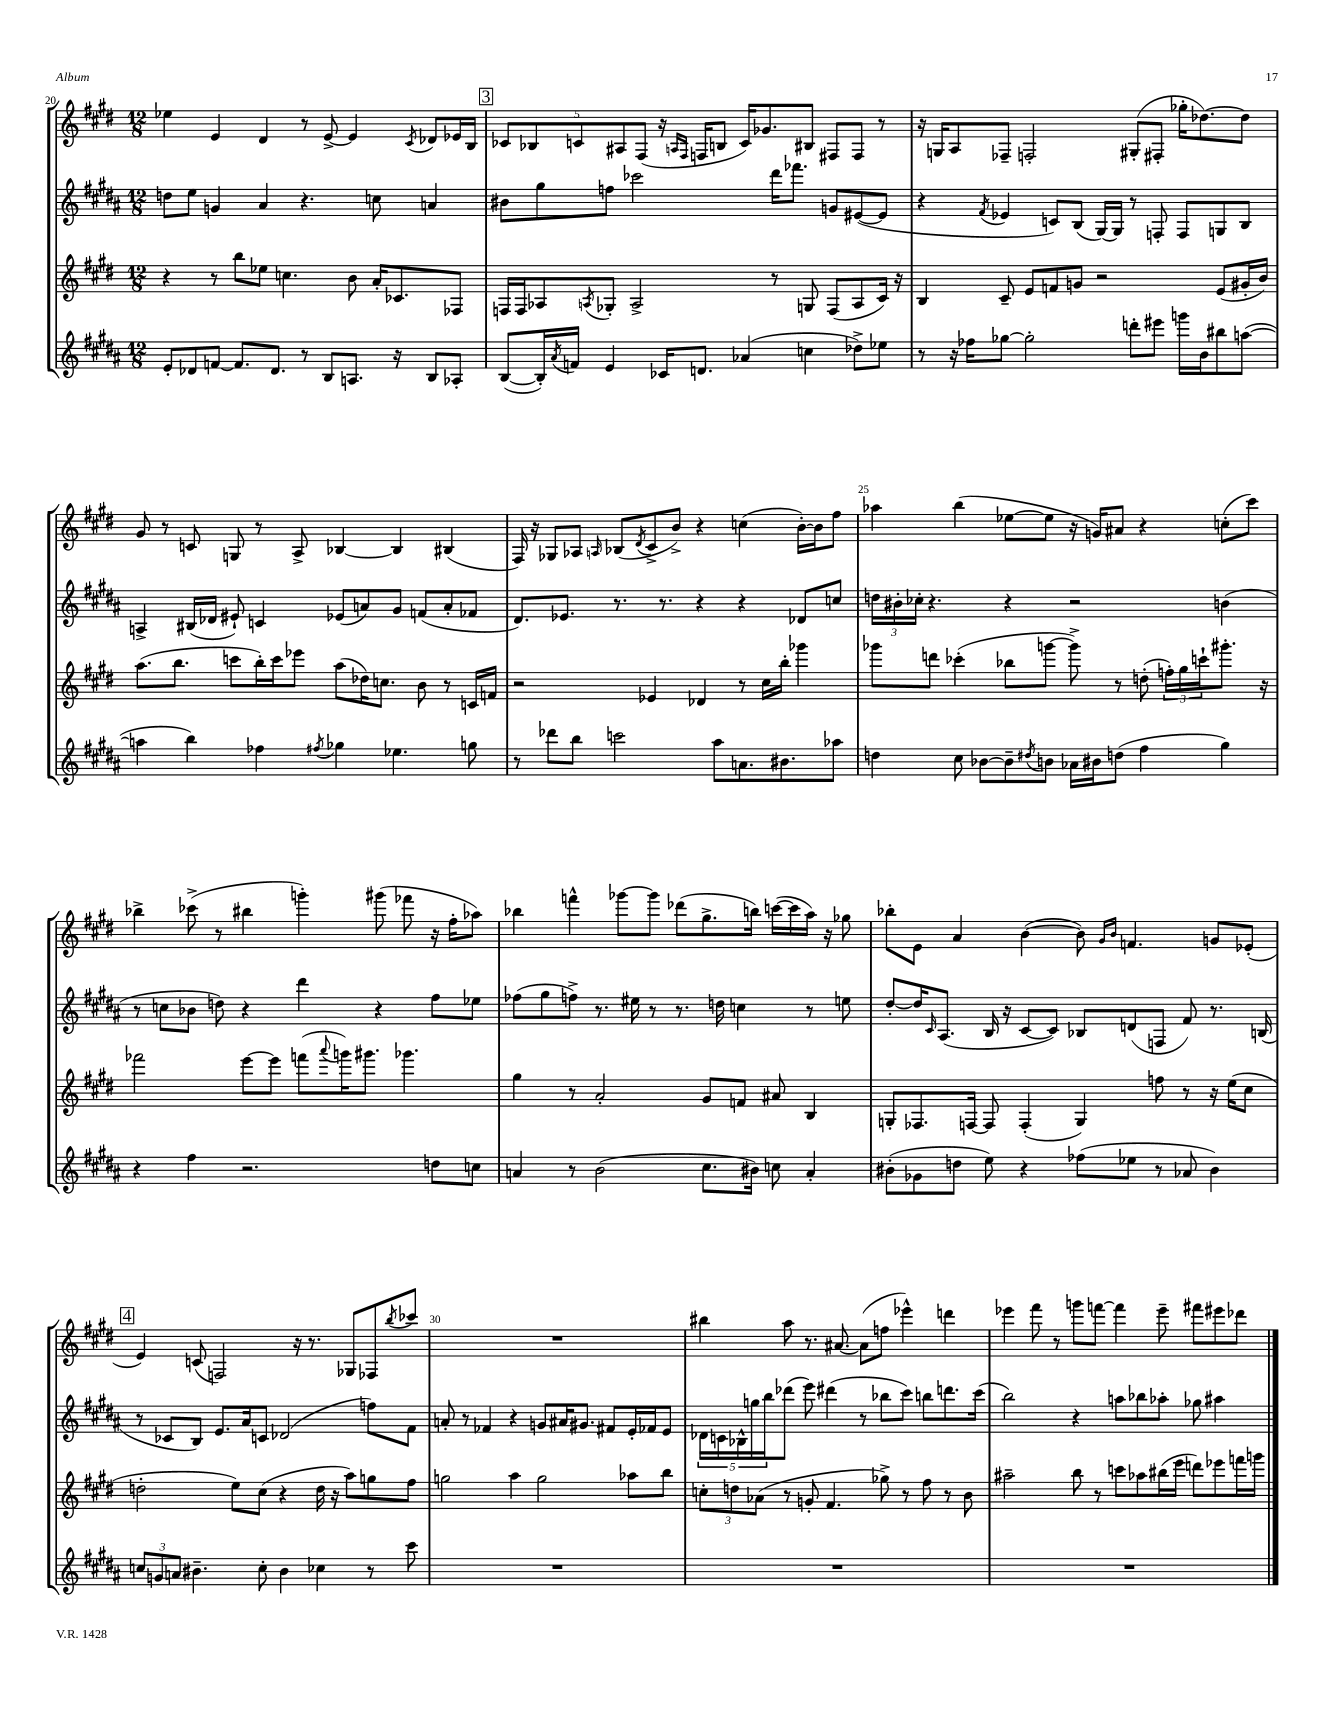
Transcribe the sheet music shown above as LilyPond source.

<<
\new StaffGroup <<
\new Staff = "s0" {
    \clef treble \key e \major \numericTimeSignature \time 12/8
    ees''4 e'4 dis'4 r8 e'8~-> e'4 \acciaccatura { cis'8 } des'8 ees'16 b16 |
    \mark \markup { \box "3" } \tuplet 5/4 { ces'8 bes8 c'8 ais8 fis8( } r16 \grace { a16 fis16 } f16 b8 c'16) ges'8. bis8 fis8 fis8 r8 |
    r16 g16 a8 fes8-- f2-. gis8-.( fis8-. ges''16-. des''8.~) des''8 |
    gis'8 r8 c'8 g8 r8 a8-> bes4~ bes4 bis4( |
    fis16) r16 ges8 aes8 \grace { a16 } bes8( \acciaccatura { dis'8 } cis'8-> b'8->) r4 c''4( b'16~-.) b'16 fis''8 |
    aes''4 b''4( ees''8~ ees''8 r16 g'16) ais'8 r4 c''8-.( cis'''8) |
    bes''4-> ces'''8->( r8 bis''4 g'''4-.) gis'''8( fes'''8 r16 fis''16-. aes''8) |
    bes''4 f'''4-^ ges'''8~ ges'''8 des'''8( gis''8.-> b''16) c'''16~( c'''16 a''16) r16 ges''8 |
    bes''8-. e'8 a'4 b'4~( b'8) \grace { gis'16 b'16 } f'4. g'8 ees'8-.( |
    \mark \markup { \box "4" } e'4) c'8( f2) r16 r8. ges8 fes8 \acciaccatura { b''8 } ces'''8 |
    R1. |
    bis''4 a''8 r8. ais'8.~ ais'8( f''8 ees'''4-^) d'''4 |
    ees'''4 fis'''8 r8 g'''8 f'''8~ f'''4 ees'''8-- fis'''8 eis'''8 des'''8 \bar "|." |
}
\new Staff = "s1" {
    \clef treble \key b \major \numericTimeSignature \time 12/8
    d''8 e''8 g'4 ais'4 r4. c''8 a'4 |
    \mark \markup { \box "3" } bis'8 gis''8 f''8 ces'''2 dis'''16 fes'''8. g'8 eis'8~( eis'8 |
    r4 \acciaccatura { fis'8 } ees'4 c'8) b8( gis16~) gis16 r8 f8-. f8 g8 b8 |
    a4-> bis16( des'16 eis'8-!) c'4 ees'8( a'8) gis'8 f'8( a'8-. fes'8 |
    dis'8.) ees'8. r8. r8. r4 r4 des'8 c''8 |
    \tuplet 3/2 { d''16 bis'16-. ces''16-. } r4. r4 r2 b'4( |
    r8 c''8 bes'8 d''8) r4 dis'''4 r4 fis''8 ees''8 |
    fes''8( gis''8 f''8->) r8. eis''16 r8 r8. d''16 c''4 r8 e''8 |
    dis''8~-. dis''16 \grace { cis'16 } ais8.( b16 r16 cis'8~ cis'8) bes8 d'8( f8 fis'8) r8. b16( |
    \mark \markup { \box "4" } r8 ces'8 b8) e'8. ais'16 c'8 des'2( f''8) fis'8 |
    a'8-. r8 fes'4 r4 g'8 ais'16 gis'8. fis'8 e'16-. fes'16 e'8 |
    \tuplet 5/4 { des'16 c'16 bes16-^ g''16 b''16 } des'''8( e'''8) dis'''4( r8 bes''8 cis'''8) b''8 d'''8. cis'''16( |
    b''2) r4 a''8 bes''8 aes''8-. ges''8 ais''4 \bar "|." |
}
\new Staff = "s2" {
    \clef treble \key e \major \numericTimeSignature \time 12/8
    r4 r8 b''8 ees''8 c''4. b'8 a'16-. ces'8. fes8 |
    \mark \markup { \box "3" } f16 f16 aes8 \acciaccatura { a8 } ges8-. a2-> r8 g8 f8( a8 cis'16) r16 |
    b4 cis'8-- e'8 f'8 g'8 r2 e'8( gis'16-. b'16) |
    a''8.( b''8. c'''8 b''16-.) c'''16 ees'''8 a''8( des''16) c''8. b'8 r8 c'16 f'16 |
    r2 ees'4 des'4 r8 cis''16 b''16-. ges'''4 |
    ges'''8 d'''8 ces'''4-.( bes''8 g'''8~ g'''8->) r8 d''8-.( \tuplet 3/2 { f''16-.) gis''16 c'''16-! } gis'''8.-. r16 |
    fes'''2 e'''8~ e'''8 f'''8( \appoggiatura { a'''8 } g'''16) gis'''8. ges'''4. |
    gis''4 r8 a'2-. gis'8 f'8 ais'8 b4 |
    g8-. fes8. f16~ f8 f4-.( g4) f''8 r8 r16 e''16( cis''8 |
    \mark \markup { \box "4" } d''2-. e''8) cis''8( r4 d''16 r16 a''8) g''8 fis''8 |
    g''2 a''4 g''2 aes''8 b''8 |
    \tuplet 3/2 { c''8-. d''8 aes'8( } r8 g'8-. fis'4. ges''8->) r8 fis''8 r8 b'8 |
    ais''2-- b''8 r8 c'''8 aes''8 bis''16( e'''16 d'''8) ees'''8 f'''16 g'''16 \bar "|." |
}
\new Staff = "s3" {
    \clef treble \key b \major \numericTimeSignature \time 12/8
    e'8-. des'8 f'8~ f'8. des'8. r8 b8 a8. r16 b8 aes8-. |
    \mark \markup { \box "3" } b8~( b16-.) \acciaccatura { ais'8 } f'16 e'4 ces'16 d'8. aes'4( c''4 des''8->) ees''8 |
    r8 r16 fes''16 ges''8~ ges''2-. d'''8-. eis'''8 g'''16 b'16 bis''8 a''8~( |
    a''4 b''4) fes''4 \acciaccatura { fis''8 } ges''4 ees''4. g''8 |
    r8 des'''8 b''8 c'''2 ais''8 a'8. bis'8. aes''8 |
    d''4 cis''8 bes'8~ bes'8-- \acciaccatura { dis''8 } b'8 aes'16 bis'16 d''8( fis''4 gis''4) |
    r4 fis''4 r2. d''8 c''8 |
    a'4 r8 b'2( cis''8. bis'16) c''8 a'4-. |
    bis'8-.( ges'8 d''8 e''8) r4 fes''8( ees''8 r8 aes'8 bis'4) |
    \mark \markup { \box "4" } \tuplet 3/2 { c''8 g'8 a'8 } bis'4.-- c''8-. bis'4 ces''4 r8 cis'''8 |
    R1. |
    R1. |
    R1. \bar "|." |
}
>>
>>
\layout { \context { \Score currentBarNumber = #20 \override BarNumber.break-visibility = ##(#f #t #t) barNumberVisibility = #(every-nth-bar-number-visible 5) } }
